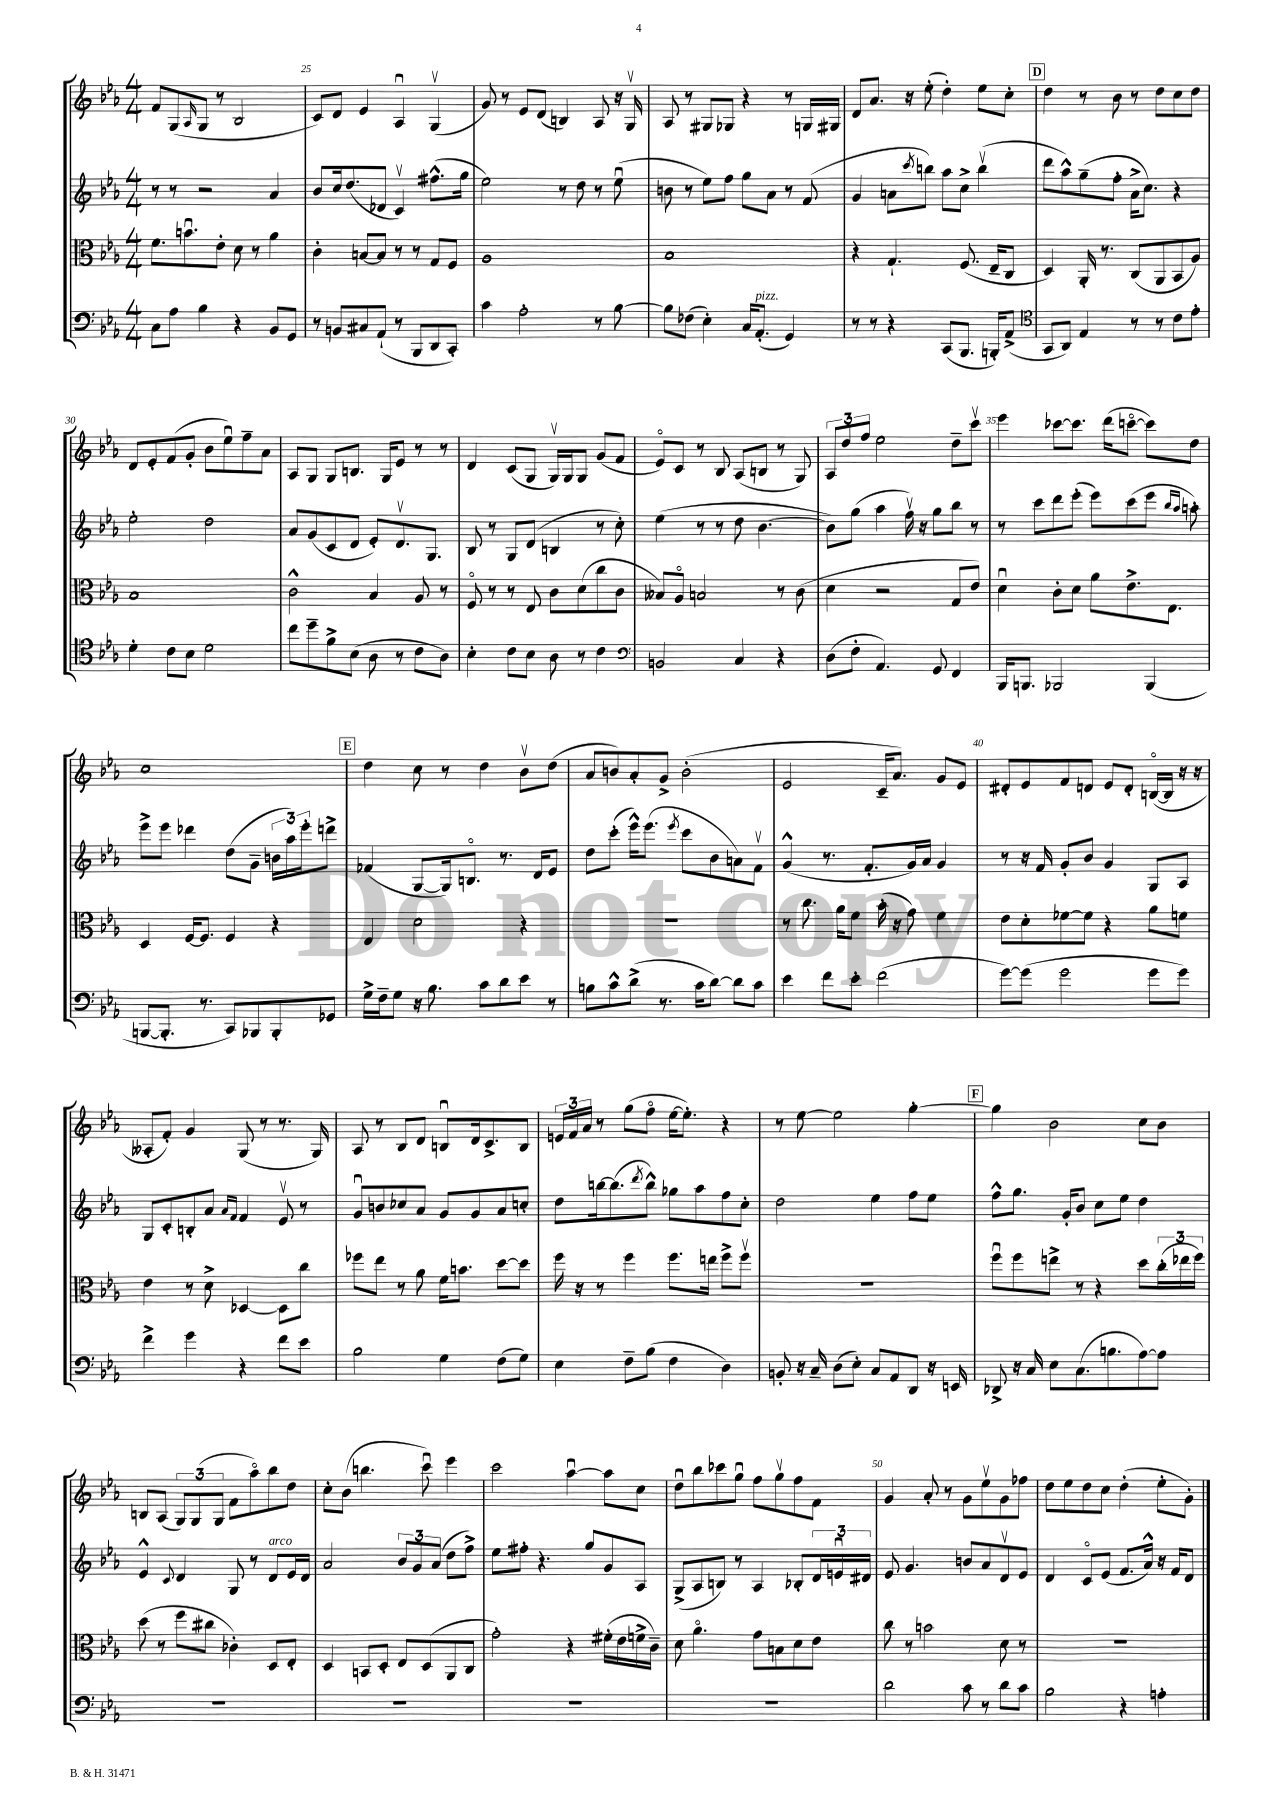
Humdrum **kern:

**kern	**kern	**kern	**kern
*part4	*part3	*part2	*part1
*staff4	*staff3	*staff2	*staff1
*clefF4	*clefC3	*clefG2	*clefG2
*k[b-e-a-]	*k[b-e-a-]	*k[b-e-a-]	*k[b-e-a-]
*M4/4	*M4/4	*M4/4	*M4/4
=24	=24	=24	=24
8C\L	8.f\L	8r	8f/L
8A-\J	.	8r	(8G/
.	8.bnu\	.	.
.	.	.	16qqA-/
4B-\	.	2r	8G/J
.	8e-'\J	.	8r
4r	8d\	.	2B-/
.	8r	.	.
8BB-/L	4a-\	4a-/	.
8GG/J	.	.	.
=25	=25	=25	=25
8r	4c'\	8b-/L	8c/L)
8BBn/L	.	16cc/k	8d/J
.	.	(8.dd/	.
8C#X/	[8Bn/L	.	4e-/
(8AA-`/J	8B/J]	8d-X/J	.
8r	8r	4cv/)	4A-u/
8BBB-/L	8r	.	.
8DD/	8G/L	(8.ff#X^^\L	(4Gv/
8CC'/J)	8F/J	.	.
.	.	16gg\Jk	.
=26	=26	=26	=26
4c\	1A-	2ee-\)	8g/)
.	.	.	8r
2A-'\	.	.	8e-/L
.	.	.	(8d/J
.	.	8r	4Bn/)
.	.	8dd\	.
8r	.	8r	8A-/
[8B-\	.	(8ee-u\	16r
.	.	.	16Gv/
=27	=27	=27	=27
8B-\L]	1B-	8bn\	8A-/
(8F-X\J	.	8r	8r
4E-'\)	.	8ee-\L)	8G#X/L
.	.	8ff\J	8G-X/J
16C/KL	.	8gg\L	4r
!LO:TX:a:i:t=pizz.	!	!	!
(8.AA-'/J	.	.	.
.	.	8a-\J	.
4GG/)	.	8r	8r
.	.	(8f/	16Gn/LL
.	.	.	16G#X/JJ
=28	=28	=28	=28
8r	4r	4g/	8d/L
8r	.	.	8.a-/J
4r	4.G`/	8an\L	.
.	.	.	16r
.	.	8qccc/	.
.	.	8bbn\J)	(8ee-'\
(8CC/L	.	8aa-\L	4dd'\)
8.BBB-/J	(8.F/	8cc^\J	.
.	.	(4bbv\	8ee-\L
16BBBn'/KL)	16E-~/KL	.	.
(8AA-^/J	8C/J	.	8cc'\J
!!LO:REH:place=s1:t=D
=29	=29	=29	=29
*clefC4	*	*	*
8GG/L	4D/)	8ddd\L	4dd\
8AA-/J)	.	8aa-^^\)	.
4E-/	16AA-'/	(8gg~\	8r
.	8.r	.	.
.	.	8ff'\J	8b-\
8r	(8C/L	16a-^\KL	8r
.	.	8.cc\J)	.
8r	8AA-/	.	8dd\L
8c\L	8BB-/	4r	8cc\
8e-'\J	8A-/J)	.	8dd\J
!!LO:LB:g=z
=30	=30	=30	=30
4d'\	1B-	2ee-'\	8d/L
.	.	.	8e-'/
8c\L	.	.	(8f/
8B-\J	.	.	8g'/J
2d\	.	2dd\	8b-\L
.	.	.	8ee-u\)
.	.	.	8ff~\
.	.	.	8a-\J
=31	=31	=31	=31
8cc\L	2c^^\	8a-/L	8A-/L
8dd~\	.	(8g/	8G/J
8f^\	.	8c/	8G/L
(8B-\J	.	8d/J	8.Bn/J
8A-\	4B-/	8e-'/L)	.
.	.	.	16G/KL
8r	.	8.dv/	8e-/J
8c\L	8A-/	.	8r
.	.	8.G/J	.
8A-\J)	8r	.	8r
=32	=32	=32	=32
4B-'\	8F/	8B-/	4d/
.	8r	8r	.
8c\L	8r	8G/L	(8c/L
8B-\J	8E-/	(8d/J	8G/J
8A-\	8c\L	4Bn/	16Gv/LL)
.	.	.	16G/J
8r	(8d\	.	8G/J
4c\	8cc\	8r	(8g/L
.	8c\J	8cc'\)	8f/J
=33	=33	=33	=33
*clefF4	*	*	*
2BBn/	8B--X/L)	(4ee-\	8e-/L)
.	8A-/J	.	8c/J
.	2Bn/	8r	8r
.	.	8r	8B-/
4C/	.	8dd\	(8A-/L
.	.	[4.b-\	8Bn/J
4r	8r	.	8r
.	(8c\	.	8G/)
=34	=34	=34	=34
(8D\L	4d\	8b-\L])	12A-/L
.	.	.	12dd/
8F'\J	.	(8gg\J	.
.	.	.	12ff/J
4.AA-/)	2r	4aa-\	2ee-\
.	.	16ffv\)	.
.	.	16r	.
8GG/	.	8gg\L	.
4FF/	8G/L	8bb-\J	8dd~\L
.	8e-/J)	8r	8cccv\J
=35	=35	=35	=35
16BBB-/KL	4du\	8r	4eee-\
8.BBBn/J	.	.	.
.	.	8ccc\L	.
2BBB-X/	8c'\L	8ddd\	[8ccc-X\L
.	8d\J	(8eee-'\J	8.ccc-\J]
.	8a-\L	8eee-\L)	.
.	.	.	(16ddd\KL
.	8.e-^\	(8ccc\	[8cccn\J
(4BBB-/	.	8eee-\J	8ccc\L])
.	8.E-\J	.	.
.	.	16qqbb-/LL	.
.	.	16qqaa-/JJ	.
.	.	8aan'\)	8dd\J
!!LO:LB:g=z
=36	=36	=36	=36
[8BBBn/L	4D/	8eee-^\L	1cc
8.BBB'/J]	.	8eee-\J	.
.	[16F/KL	4ddd-X\	.
8.r	8.F/J]	.	.
8CC/L)	4F/	(8dd\L	.
8BBB-X/	.	8g~\J	.
8BBB-'/	4r	24bn\LL	.
.	.	24aa-\)	.
.	.	24eee-'\J	.
8GG-X/J	.	8dddn^\J	.
!!LO:REH:place=s1:t=E
=37	=37	=37	=37
16G^\LL	4E-/	(4f-X/	4dd\
16F~\J	.	.	.
8G\J	.	.	.
16r	2d\	[8G/L	8cc\
8.B-\	.	.	.
.	.	16G/k])	8r
.	.	8.Bn/J	.
8c\L	.	.	4dd\
8d\	.	8.r	.
8e-\J	4r	.	8b-v\L
.	.	16d/KL	.
8r	.	8e-/J	(8dd\J
=38	=38	=38	=38
8Bn\L	1r	8dd\L	8a-/L
8c^^\	.	(8ccc'\J	8bn/)
(8d^\J	.	16eee-^^\KL)	8a-'/
.	.	(8.eee-\J	.
8.r	.	.	8g^/J
.	.	8qeee-/	.
.	.	8ccc\L	(2b'\
16c\KL	.	.	.
[8d\J)	.	8b-\	.
8d\L]	.	8an\)	.
8c\J	.	8fv\J	.
=39	=39	=39	=39
4e-\	8r	(4g^^/	2e-/
.	8.cc\	.	.
8f\L	.	8.r	.
.	16a-\KL	.	.
8e-'\J	8f\J	.	.
.	.	8.f'/L	.
(2f\	(16b-'\	.	16c~/KL
.	16r	.	8.a-/J)
.	8g\)	16g/L)	.
.	.	16a-/JJ	.
.	4f\	4g/	8g/L
.	.	.	8e-/J
=40	=40	=40	=40
[8g\L)	8e-\L	8r	8d#X'/L
(8g\J]	8d'\	16r	8e-/
.	.	16f/	.
2g\	[8f-X\	8g'/L	8f/
.	8f-\J]	8b-/J	8dn/J
.	4r	4g/	8e-/L
.	.	.	8d'/J
8g\L	8a-\L	8G/L	([16Bn/LL
.	.	.	16B/JJ]
8g\J)	8fn\J	8A-/J	16r
.	.	.	16r
!!LO:LB:g=z
=41	=41	=41	=41
4f^\	4e-\	8G/L	8A--X'/L
.	.	8c'/	8f'/J)
4g\	8r	8Bn'/	4g/
.	8d^\	8a-/J	.
.	.	16qqa-/LL	.
.	.	16qqf/JJ	.
4r	[4D-X/	4f/	(8G/
.	.	.	8r
8f\L	8D-\L]	8e-v/	8.r
8e-\J	8cc\J	8r	.
.	.	.	16G/)
=42	=42	=42	=42
2B-\	8ff-X\L	8gu/L	8A-/
.	8ee-\J	8bn/	8r
.	8r	8cc-X/	8B-/L
.	8a-\	8a-/J	8d/J
4G\	16f\KL	8g/L	8Bnu/L
.	8.bn\J	.	.
.	.	8g/	16d/k
.	.	.	8.c^/
(8F\L	[8dd\L	8a-/	.
8G\J)	8dd\J]	8ccn'/J	8B/J
=43	=43	=43	=43
4E-\	16ff\	8dd\L	24en/LL
.	.	.	24f/
.	16r	.	.
.	.	.	24a-/JJ
.	8r	[16bbn\k	8r
.	.	(8.bb\]	.
8F~\L	4ff\	.	(8gg\L
.	.	8qddd/	.
(8B-\J	.	8bb^^\J)	8ff\J
4F\	8.ff\L	8gg-X\L	[16ee-\KL
.	.	.	8.ee-'\J])
.	.	8aa-\	.
.	16een\Jk	.	.
4D\)	8ff^\L	8ff\	4r
.	8ffv\J	8cc'\J	.
=44	=44	=44	=44
8BBn'/	1r	2dd\	8r
16r	.	.	[8ee-\
16C~/	.	.	.
(8D\L	.	.	2ee-\]
8E-'\J)	.	.	.
8C/L	.	4ee-\	.
8AA-/	.	.	.
8DD/J	.	8ff\L	[4gg'\
16r	.	8ee-\J	.
16EEn/	.	.	.
!!LO:REH:place=s1:t=F
=45	=45	=45	=45
8DD-X^/	8ffu\L	8ff^^\L	4gg\]
16r	8ff\	8.gg\J	.
16C/	.	.	.
8E-\L	8een^\J	.	2b-\
.	.	16g'/KL	.
(8.C\	8r	8b-/J	.
.	4r	8cc\L	.
8.Bn\	.	.	.
.	.	8ee-\J	.
[8A-\)	8dd\L	4dd\	8cc\L
8A-\J]	(24cc'\L	.	8b-\J
.	24ee-X\	.	.
.	24ff\JJ)	.	.
!!LO:LB:g=z
=46	=46	=46	=46
1r	(8dd\	4e-^^/	8Bn/L
.	8r	.	(8A-/J
.	.	8qqc/	.
.	8ff\L	4d/	12G/L)
.	.	.	(12G/
.	8cc#X\J	.	.
.	.	.	12G/J
.	4c-X'\)	8G/	8f\L
.	.	8r	8aa-\)
!	!	!LO:TX:a:i:t=arco	!
.	8D/L	8d/L	8bb-\
.	8E-'/J	16e-/L	8dd\J
.	.	16d/JJ	.
=47	=47	=47	=47
1r	4D/	2a-/	8cc'\L
.	.	.	(8b-\J
.	8BBn/L	.	4.bbn\
.	8D'/J	.	.
.	8E-/L	12b-/L	.
.	.	12g/	.
.	(8D/	.	8cccu\)
.	.	(12a-/J	.
.	8AA-/	8dd\L	4eee-\
.	8C/J	8ff^\J)	.
=48	=48	=48	=48
1r	2g'\)	8ee-\L	2ccc\
.	.	8ff#X'\J	.
.	.	4.r	.
.	4r	.	[4aa-u\
.	.	8gg/L	.
.	(16f#X'\LL	8g/	8aa-\L]
.	16e-\	.	.
.	16fn^\	8A-/J	8cc\J
.	16c~\JJ)	.	.
=49	=49	=49	=49
1r	8d\	(8G^/L	8ddu\L
.	4.a-\	8A-/	8bb-\
.	.	8Bn/J)	8ccc-X\
.	.	8r	8ggu\J
.	8g\L	4A-/	8ff\L
.	8Bn\	.	8ggv\
.	8d\	8B-X'/L	8ff\
.	8e-\J	24d/L	8f\J
.	.	24enu/	.
.	.	24d#X/JJ	.
=50	=50	=50	=50
2d\	8cc\	8e-/	4g/
.	8r	4.g/	.
.	2bn\	.	8a-'/
.	.	.	8r
8c\	.	8bn/L	8g\L
8r	.	8a-/	8ee-v\
8d\L	8d\	8dv/	8g\
8c\J	8r	8e-/J	8ff-X\J
=51	=51	=51	=51
2B-\	1r	4d/	8dd\L
.	.	.	8ee-\
.	.	8c/L	8dd\
.	.	(8e-/J	8cc\J
4r	.	8.f/L	(4dd'\
.	.	16a-^^/Jk)	.
4An'\	.	16r	8ee-'\L
.	.	16f/KL	.
.	.	8d/J	8g'\J)
==	==	==	==
*-	*-	*-	*-
